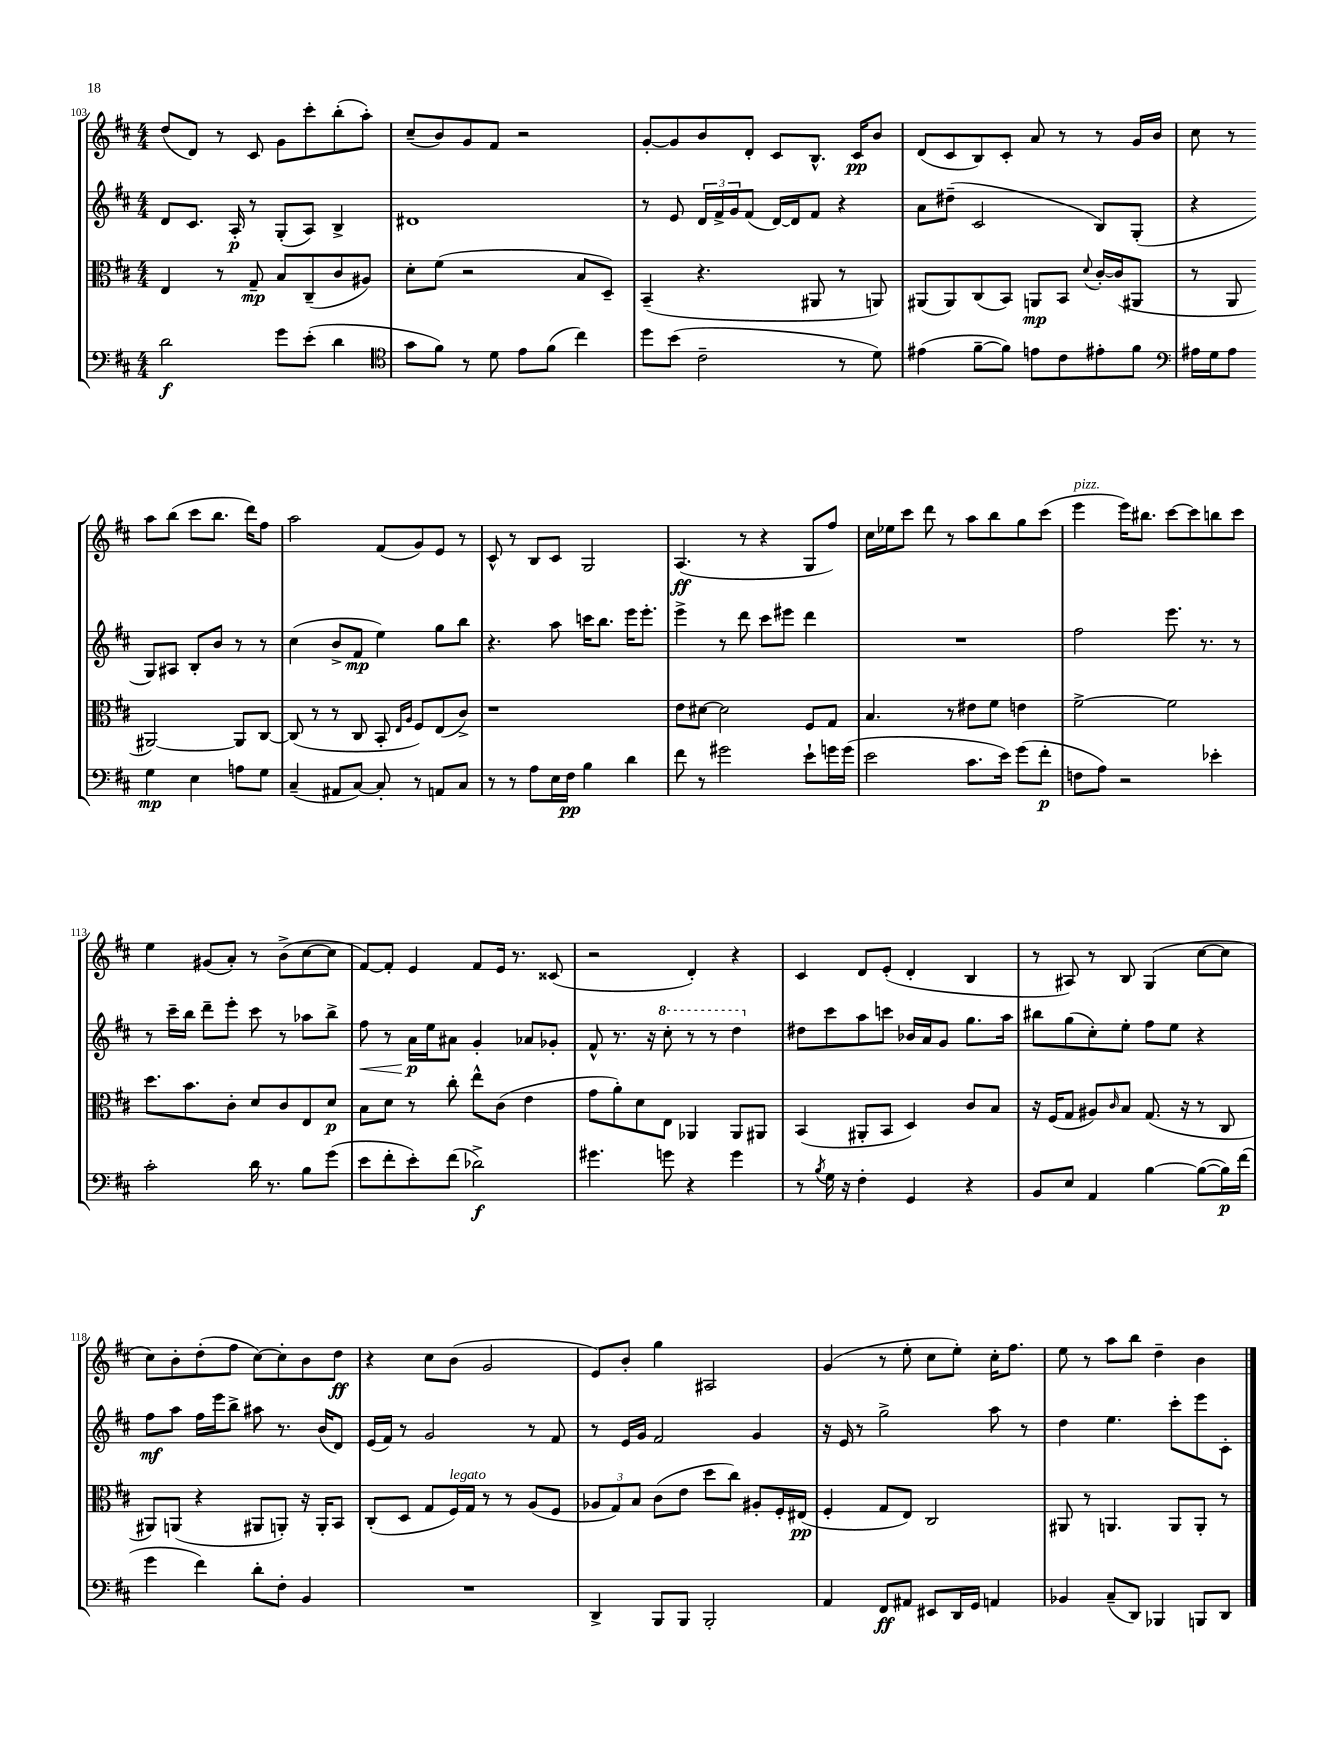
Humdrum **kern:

**kern	**kern	**kern	**kern
*staff4	*staff3	*staff2	*staff1
*clefF4	*clefC3	*clefG2	*clefG2
*k[f#c#]	*k[f#c#]	*k[f#c#]	*k[f#c#]
*M4/4	*M4/4	*M4/4	*M4/4
2d	4E	8d	(8dd
.	.	8.c#	8d)
.	8r	.	8r
.	.	16A'	.
.	8G~	8r	8c#
8g	8B	(8G'	8g
(8e'	(8C#~	8A)	8ccc#'
4d	8c#	4B^	(8bb'
.	8A#)	.	8aa')
=	=	=	=
*clefC4	*	*	*
8g	8d'	1d#	(8cc#~
8f#)	(8f#	.	8b)
8r	2r	.	8g
8d	.	.	8f#
8e	.	.	2r
(8f#	.	.	.
4cc#)	8B	.	.
.	8D~)	.	.
=	=	=	=
8dd	(4BB~	8r	[8g'
(8b	.	8e	8g]
2c#~	4.r	24d	8b
.	.	24f#^	.
.	.	24g	.
.	.	(8f#	8d'
.	.	[16d)	8c#
.	.	16d]	.
.	8AA#	8f#	8.B^^
8r	8r	4r	.
.	.	.	16c#
8d)	8AA)	.	8b
=	=	=	=
(4e#	(8AA#	8a	(8d
.	8AA#)	(8dd#~	8c#
[8f#~	(8C#	2c#	8B)
8f#])	8BB)	.	8c#'
8e	8AA	.	8a
8c#	8BB	.	8r
.	8qqd	.	.
8e#'	[16c#'	8B)	8r
.	(16c#]	.	.
8f#	8AA#	(8G'	16g
.	.	.	16b
=	=	=	=
*clefF4	*	*	*
16A#	8r	4r	8cc#
16G	.	.	.
8A#	8AA	.	8r
4G	[2AA#)	8G)	8aa
.	.	8A#	(8bb
4E	.	8B'	8ccc#
.	.	8b	8.bb
8A	8AA#]	8r	.
.	.	.	16ddd)
8G	[8C#	8r	8ff#
=	=	=	=
(4C#~	(8C#]	(4cc#	2aa
.	8r	.	.
8AA#	8r	8b^	.
[8C#)	8C#	8f#	.
8C#']	8BB'	4ee)	(8f#
.	16qqE	.	.
.	16qqA	.	.
8r	8F#)	.	8g)
8AA	(8E	8gg	8e
8C#	8c#^)	8bb	8r
=	=	=	=
8r	1r	4.r	8c#^^
8r	.	.	8r
8A	.	.	8B
16E	.	8aa	8c#
16F#	.	.	.
4B	.	16ccc	2G
.	.	8.bb	.
4d	.	16eee	.
.	.	8.eee'	.
=	=	=	=
8f#	8e	4eee^	(4.A
8r	[8d#	.	.
2g#	2d#]	8r	.
.	.	8ddd	8r
.	.	8ccc#	4r
.	.	8eee#	.
8e`	8F#	4ddd	8G
16g	8G	.	8ff#)
(16g	.	.	.
=	=	=	=
2e	4.B	1r	16cc#
.	.	.	16ee-
.	.	.	8ccc#
.	.	.	8ddd
.	8r	.	8r
8.c#	8e#	.	8aa
.	8f#	.	8bb
16e)	.	.	.
(8g	4e	.	8gg
8f#'	.	.	(8ccc#
=	=	=	=
8F	[2f#^	2ff#	4eee
8A)	.	.	.
2r	.	.	16eee)
.	.	.	8.bb#
.	2f#]	8.eee	[8ccc#
.	.	.	8ccc#]
.	.	8.r	.
4e-'	.	.	8bb
.	.	8r	8ccc#
=	=	=	=
2c#'	8.dd	8r	4ee
.	.	16ccc#~	.
.	8.b	16bb	.
.	.	8ddd~	(8g#
.	8c#'	8eee'	8a')
16d	8d	8ccc#	8r
8.r	.	.	.
.	8c#	8r	(8b^
8B	8E	8aa-	[8cc#
(8g	8d	8bb^	8cc#]
=	=	=	=
8e	8B	8ff#	[8f#)
8f#'	8d	8r	8f#']
8e')	8r	16a	4e
.	.	16ee	.
(8f#	8cc#'	8a#	.
2d-^)	8ee^^	4g'	8f#
.	(8c#	.	16e
.	.	.	8.r
.	4e	8a-	.
.	.	8g-'	(8c##
=	=	=	=
4.g#	8g	8f#^^	2r
.	8a')	8.r	.
.	8d	.	.
.	.	16r	.
8g	8E	8ccc#'	.
4r	4AA-	8r	4d')
.	.	8r	.
4g	8AA-	4ddd	4r
.	8AA#	.	.
=	=	=	=
8r	(4BB	8dd#	4c#
8qB	.	.	.
16G	.	8ccc#	.
16r	.	.	.
4F#'	8AA#'	8aa	8d
.	8BB	8ccc	(8e'
4GG	4D)	16b-	4d'
.	.	16a	.
.	.	8g	.
4r	8c#	8.gg	4B
.	8B	.	.
.	.	16aa	.
=	=	=	=
8BB	16r	8bb#	8r
.	(16F#	.	.
8E	8G	(8gg	8A#)
4AA	8A#)	8cc#')	8r
.	16qqc#	.	.
.	8B	8ee'	8B
[4B	(8.G	8ff#	(4G
.	.	8ee	.
.	16r	.	.
(8B_	8r	4r	[8cc#
16B])	8C#	.	8cc#]
(16f#	.	.	.
=	=	=	=
4g	8AA#)	8ff#	8cc#)
.	(8AA	8aa	8b'
4f#)	4r	16ff#	(8dd'
.	.	16eee	.
.	.	8bb^	8ff#
8d'	8AA#	8aa#	[8cc#)
8F#'	8AA')	8.r	8cc#']
4BB	16r	.	8b
.	16AA'	(16b	.
.	8BB	8d)	8dd
=	=	=	=
1r	(8C#'	(16e	4r
.	.	16f#)	.
.	8D	8r	.
.	8G	2g	8cc#
.	16F#)	.	(8b
.	16G	.	.
.	8r	.	2g
.	8r	.	.
.	(8A	8r	.
.	8F#	8f#	.
=	=	=	=
4DD^	12A-	8r	8e)
.	12G)	.	.
.	.	16e	8b'
.	12B	.	.
.	.	16g	.
8BBB	(8c#	2f#	4gg
8BBB	8e	.	.
2BBB'	8dd	.	2A#
.	8cc#)	.	.
.	8A#'	4g	.
.	16F#'	.	.
.	(16E#	.	.
=	=	=	=
4AA	4F#'	16r	(4g
.	.	16e	.
.	.	8r	.
8FF#	8G	2gg^	8r
8AA#	8E)	.	8ee'
8EE#	2C#	.	8cc#
16DD	.	.	8ee')
16GG	.	.	.
4AA	.	8aa	16cc#'
.	.	.	8.ff#
.	.	8r	.
=	=	=	=
4BB-	8AA#	4dd	8ee
.	8r	.	8r
(8C#~	4.AA	4.ee	8aa
8DD)	.	.	8bb
4BBB-	.	.	4dd~
.	8AA	8ccc#'	.
8BBB	8AA'	8eee	4b
8DD	8r	8c#'	.
==	==	==	==
*-	*-	*-	*-
